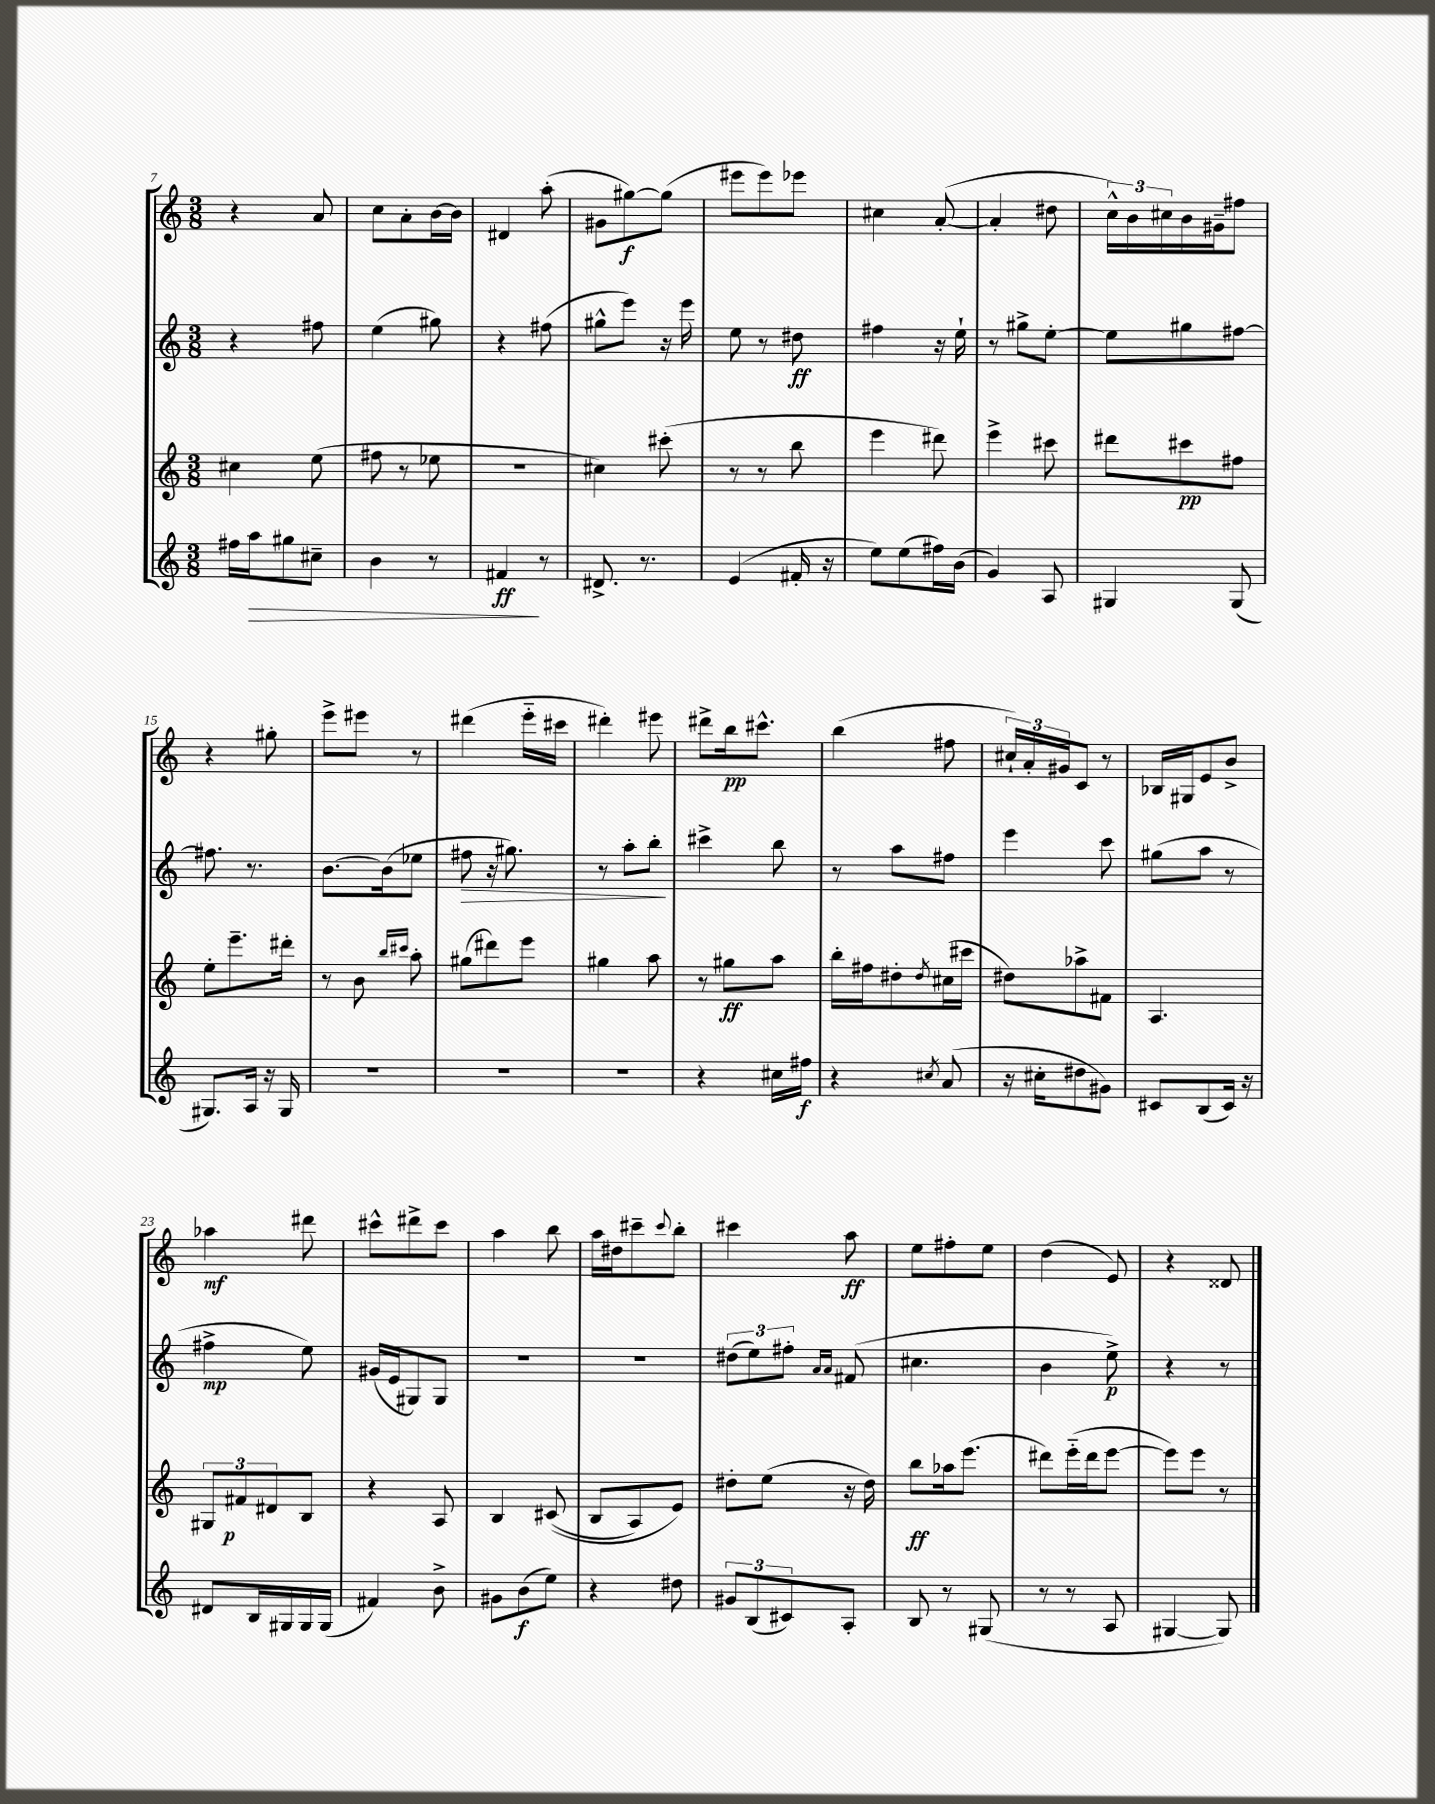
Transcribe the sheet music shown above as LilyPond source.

<<
\new StaffGroup <<
\new Staff = "s0" {
    \clef treble \key c \major \numericTimeSignature \time 3/8
    r4 a'8 |
    c''8 a'8-. b'16~ b'16 |
    dis'4 a''8-.( |
    gis'8 gis''8~\f) gis''8( |
    eis'''8 eis'''8) ees'''8 |
    cis''4 a'8~-.( |
    a'4-. dis''8 |
    \tuplet 3/2 { c''16-^) b'16 cis''16 } b'16 gis'16-- fis''8 |
    r4 gis''8-. |
    e'''8-> eis'''8 r8 |
    dis'''4( e'''16-_ cis'''16 |
    dis'''4-.) eis'''8 |
    dis'''8-> b''16\pp cis'''8.-^ |
    b''4( fis''8 |
    \tuplet 3/2 { cis''16-!) a'16-. gis'16 } c'8 r8 |
    bes16 gis16 e'8 b'8-> |
    aes''4\mf dis'''8 |
    cis'''8-^ dis'''8-> cis'''8 |
    a''4 b''8 |
    a''16 dis''16 cis'''8-- \appoggiatura { cis'''8 } b''8-. |
    cis'''4 a''8\ff |
    e''8 fis''8-. e''8 |
    d''4( e'8) |
    r4 disis'8 \bar "|." |
}
\new Staff = "s1" {
    \clef treble \key c \major \numericTimeSignature \time 3/8
    r4 fis''8 |
    e''4( gis''8) |
    r4 fis''8( |
    gis''8-^ e'''8) r16 e'''16 |
    e''8 r8 dis''8\ff |
    fis''4 r16 e''16-! |
    r8 gis''8-> e''8~-. |
    e''8 gis''8 fis''8~ |
    fis''8. r8. |
    b'8.~ b'16( ees''8 |
    fis''8\> r16 gis''8.) |
    r8 a''8-. b''8-.\! |
    cis'''4-> b''8 |
    r8 a''8 fis''8 |
    e'''4 c'''8 |
    gis''8( a''8 r8 |
    fis''4->\mp e''8) |
    gis'16( e'16 gis8) gis8 |
    R4. |
    R4. |
    \tuplet 3/2 { dis''8( e''8) fis''8-. } \grace { a'16 a'16 } fis'8( |
    cis''4. |
    b'4 e''8->\p) |
    r4 r8 \bar "|." |
}
\new Staff = "s2" {
    \clef treble \key c \major \numericTimeSignature \time 3/8
    cis''4 e''8( |
    fis''8 r8 ees''8 |
    R4. |
    cis''4) cis'''8-.( |
    r8 r8 b''8 |
    e'''4 dis'''8) |
    e'''4-> cis'''8 |
    dis'''8 cis'''8\pp fis''8 |
    e''8-. e'''8.-- dis'''16-. |
    r8 b'8 \grace { b''16 cis'''16 } a''8-. |
    gis''8( dis'''8) e'''8 |
    gis''4 a''8 |
    r8 gis''8\ff a''8 |
    b''16-. fis''16 dis''8-. \acciaccatura { dis''8 } cis''16( cis'''16 |
    dis''8) aes''8-> fis'8 |
    a4. |
    \tuplet 3/2 { gis8 fis'8\p dis'8 } b8 |
    r4 a8 |
    b4 cis'8(\( |
    b8 a8) e'8\) |
    dis''8-. e''8( r16 dis''16) |
    b''8\ff aes''16 e'''8.( |
    dis'''8) e'''16-_( dis'''16 e'''8~ |
    e'''8) e'''8 r8 \bar "|." |
}
\new Staff = "s3" {
    \clef treble \key c \major \numericTimeSignature \time 3/8
    fis''16 a''16\> gis''8 cis''8-- |
    b'4 r8 |
    fis'4\ff\! r8 |
    dis'8.-> r8. |
    e'4( fis'16-. r16 |
    e''8) e''8( fis''16) b'16( |
    g'4) a8 |
    gis4 gis8( |
    gis8.) a16 r16 gis16 |
    R4. |
    R4. |
    R4. |
    r4 cis''16 fis''16\f |
    r4 \acciaccatura { cis''8 } a'8( |
    r16 cis''16-. dis''8 gis'8) |
    cis'8 b8( cis'16) r16 |
    dis'8 b16 gis16 gis16 gis16( |
    fis'4) b'8-> |
    gis'8 b'8\f( e''8) |
    r4 dis''8 |
    \tuplet 3/2 { gis'8 b8( cis'8) } a8-. |
    b8 r8 gis8( |
    r8 r8 a8 |
    gis4~ gis8) \bar "|." |
}
>>
>>
\layout { \context { \Score currentBarNumber = #7 } }
